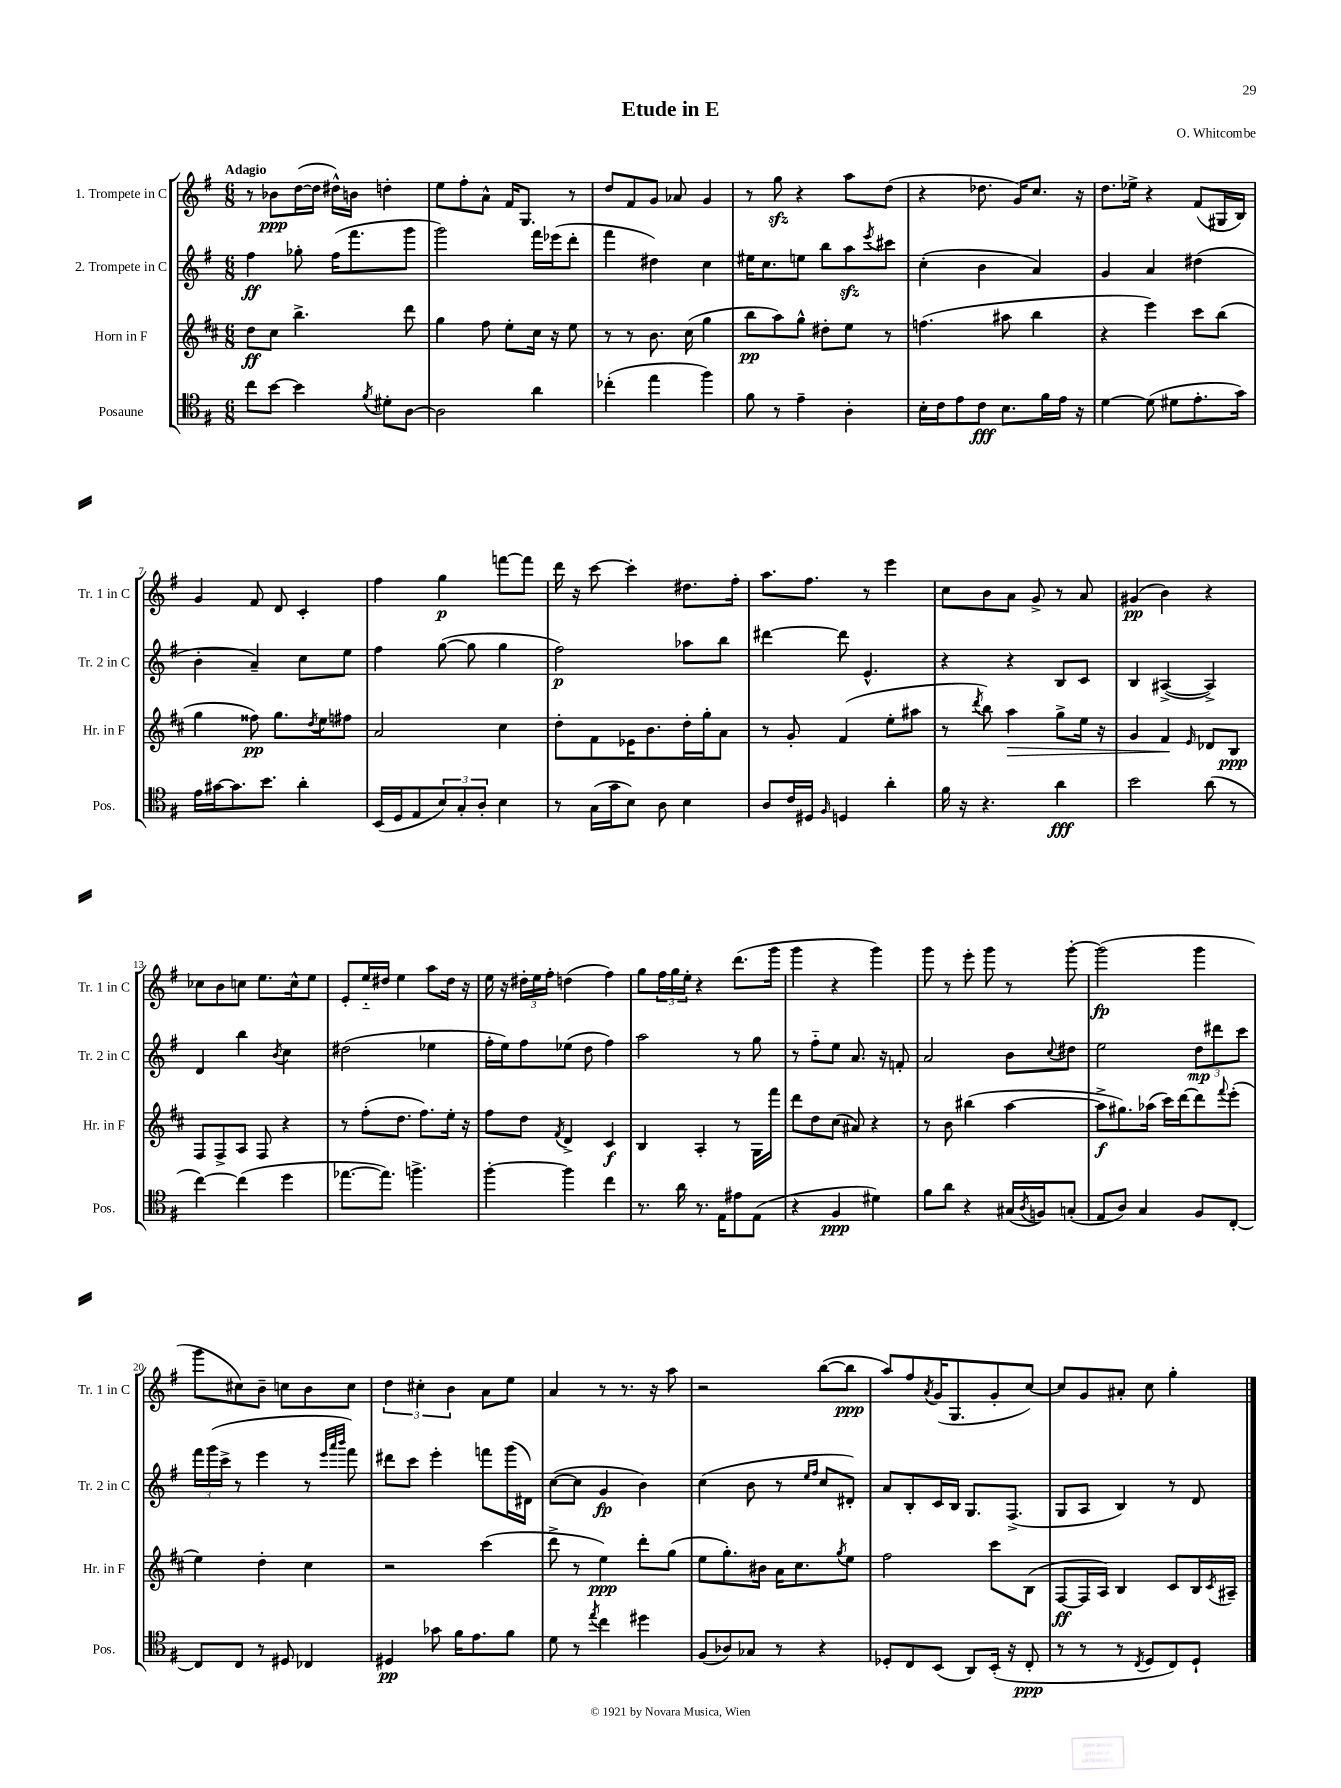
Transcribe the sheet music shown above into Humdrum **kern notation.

**kern	**kern	**kern	**kern
*staff4	*staff3	*staff2	*staff1
*clefC4	*clefG2	*clefG2	*clefG2
*k[f#]	*k[f#c#]	*k[f#]	*k[f#]
*M6/8	*M6/8	*M6/8	*M6/8
8cc\L	8dd\L	4ff#\	8r
[8b\J	8cc#\J	.	8b-\L
4b\]	4.bb^\	8gg-'\	([16dd\L
.	.	.	16dd\]JJ
.	.	(16ff#\LK	16dd#^^\LL)
.	.	8.fff#\	16b\JJ
8qf#/	.	.	.
8d#'\L	.	.	4dd'\
[8A\J	8ddd\	8ggg\J	.
=	=	=	=
2A\]	4gg\	2ggg\)	8ee\L
.	.	.	8ff#'\
.	8ff#\	.	8a^^\J
.	8ee'\L	.	16f#/LK
.	.	.	8.G/J
4a\	16cc#\Jk	16fff#\LL	.
.	16r	(16eee-\J	.
.	8ee\	8ddd'\J	8r
=	=	=	=
(4cc-'\	8r	4fff#\	8dd/L
.	8r	.	8f#/
4ee\	8.b\	4dd#\)	8g/J
.	.	.	8a-/
.	(16cc#\	.	.
4ff#\)	4gg\	4cc\	4g/
=	=	=	=
8f#\	8bb\L	16ee#\LK	8r
.	.	8.cc\	.
8r	8aa\)	.	8gg\
4e~\	8gg^^\J	8ee\J	4r
.	8dd#'\L	8bb\L	.
4A'\	8ee\J	8aa\	8aa\L
.	.	8qeee/	.
.	8r	8ccc#\J	(8dd\J
=	=	=	=
16B'\LL	(4.ff\	(4cc'\	4r
16c\J	.	.	.
8e\	.	.	.
8c\J	.	4b\	8.dd-\
8.B\L	8aa#\	.	.
.	.	.	16g/LK)
.	4bb\	4a/)	8.cc/J
16f#\L	.	.	.
16e\JJ	.	.	.
16r	.	.	16r
=	=	=	=
[4d\	4r	4g/	8.dd\L
.	.	.	16ee-^\Jk
(8d\]	4eee\)	4a/	4r
8d#\L	.	.	.
8.e'\	8ccc#\L	(4dd#\	(8f#/L
.	(8bb\J	.	16G#/L
16g\Jk)	.	.	16B/JJ)
=	=	=	=
16e\LL	4gg\	4b'\	4g/
[16g#\J	.	.	.
8.g#\]	.	.	.
.	8ff##\)	4a~/)	8f#/
8.b\J	.	.	.
.	8.gg\L	.	8d/
4a'\	.	8cc\L	4c'/
.	8qdd/	.	.
.	16ee\k	.	.
.	8ff#\J	8ee\J	.
=	=	=	=
(16BB/LL	2a/	4ff#\	4ff#\
16D/J	.	.	.
8E/	.	.	.
12B/)	.	([8gg\	4gg\
12G'/	.	.	.
.	.	8gg\]	.
12A'/J	.	.	.
4B\	4cc#\	4gg\	[8fff\L
.	.	.	8fff\]J
=	=	=	=
8r	8dd'\L	2ff#\)	16ddd\
.	.	.	16r
(16G\LL	8f#\	.	[8ccc\
16g\J	.	.	.
8B\J)	16e-\K	.	4ccc'\]
.	8.b\	.	.
8A\	.	.	.
4B\	16dd'\L	8aa-\L	8.dd#\L
.	16gg'\J	.	.
.	8a\J	8bb\J	.
.	.	.	16ff#'\Jk
=	=	=	=
8A/L	8r	[4ddd#\	8.aa\L
16c/L	8g'/	.	.
16D#/JJ	.	.	8.ff#\J
16qqF#/	.	.	.
4D/	(4f#/	8ddd#\]	.
.	.	4.e^^/	8r
4a'\	8ee'\L	.	4eee\
.	8aa#\J	.	.
=	=	=	=
16f#\	8r	4r	8cc\L
16r	.	.	.
.	8qddd/	.	.
4.r	8bb\)	.	8b\
.	4aa\	4r	8a\J
.	.	.	8g^/
4a\	8gg^\L	8B/L	8r
.	16ee\Jk	8c/J	8a/
.	16r	.	.
=	=	=	=
2b\	4g/	4B/	(4g#/
.	4f#/	([4A#^/	4b\)
.	16qqe/	.	.
(8a\	8d-/L	4A#^/])	4r
8r	8B/J	.	.
=	=	=	=
[4cc\)	8F#/L	4d/	8cc-\L
.	8F#^/	.	8b\
(4cc\]	8A/J	4bb\	8cc\J
.	8F#/	.	8.ee\L
.	.	8qb/	.
4dd\	4r	4cc\	.
.	.	.	16cc^^\k
.	.	.	8ee\J
=	=	=	=
[8.ee-\L	8r	(2dd#\	8e'/L
.	(8ff#'\L	.	16ee'~/L
8.ee-\]J)	.	.	16dd#/JJ
.	8.dd\J	.	4ee\
4.ff^\	.	.	.
.	8.ff#\L)	.	.
.	.	4ee-\	8aa\L
.	16ee'\Jk	.	16dd#\Jk
.	16r	.	16r
=	=	=	=
[4ff#'\	8ff#\L	16ff#'\LL	16ee\
.	.	16ee\J)	16r
.	8dd\J	8ff#\	24dd#'\LL
.	.	.	24ee\
.	.	.	24ff#'\JJ
.	8qf#/	.	.
4ff#\]	4d^/	(8ee-\J	(4dd\
.	.	8dd\	.
4cc\	4c#/	4ff#\)	4ff#\)
=	=	=	=
8.r	4B/	2aa\	8gg\L
.	.	.	24ff#\L
.	.	.	24gg\
16a\	.	.	.
.	.	.	24ee'\JJ
8.r	4A'/	.	4r
16E\LK	.	.	.
8e#\	8r	8r	(8.ddd\L
(8E\J	16G\LL	8gg\	.
.	16fff#\JJ	.	16ggg\Jk
=	=	=	=
4r	8ddd\L	8r	4ggg\
.	8dd\	8ff#'~\L	.
4F#/	(8cc#\J	8ee\J	4r
.	8a#/)	8.a/	.
4d#\)	4r	.	4ggg\)
.	.	16r	.
.	.	8f'/	.
=	=	=	=
8f#\L	8r	2a/	8ggg\
8a\J	8b\	.	8r
4r	(4bb#\	.	8eee'\
.	.	.	8ggg\
(16G#/LL	[4aa\	8b\L	8r
8qA/	.	.	.
16F/J)	.	.	.
.	.	8qqcc/	.
(8G'/J	.	8dd#\J	[8ggg'\
=	=	=	=
8E/L	8aa^\]L	2ee\	(2ggg\]
8A/J)	8.gg#\)	.	.
4G/	.	.	.
.	(16aa-\Jk	.	.
.	16ccc#\LL)	.	.
.	[16ddd\J	.	.
8F#/L	8ddd\]	12dd\L	4ggg\
.	.	12ddd#\	.
.	8qqfff#/	.	.
[8C'/J	(8eee'\J	.	.
.	.	12ccc\J	.
=	=	=	=
8C/]L	4ee\)	24fff#\LL	8ggg\L
.	.	(24ggg\	.
.	.	24ccc^\JJ	.
8C/J	.	8r	8cc#\)
8r	4dd'\	4eee\	8b~\J
8D#/	.	.	8cc\L
4C-/	4cc#\	8r	8b\
.	.	32qqeee/LLL	.
.	.	32qqaaa/	.
.	.	32qqbbb/JJJ	.
.	.	8fff#\)	8cc\J
=	=	=	=
4D#/	2r	8ddd#\L	6dd\
.	.	8ccc\J	.
.	.	.	6cc#'\
8g-\	.	4eee'\	.
.	.	.	6b\
16f#\LK	.	.	.
8.e\	.	.	.
.	(4ccc#\	8fff\L	8a\L
8f#\J	.	(16ggg\L	8ee\J
.	.	16d#\JJ)	.
=	=	=	=
8d\	8ddd^\	([8cc\L	4a/
8r	8r	8cc\]J	.
8qee/	.	.	.
4cc\	4ee\)	4g/	8r
.	.	.	8.r
4dd#\	8ddd'\L	4b\)	.
.	.	.	16r
.	(8gg\J	.	8aa\
=	=	=	=
(8F#/L	8ee\L	(4cc\	2r
8A-/)	8.gg'\)	.	.
8G-/J	.	8b\	.
.	16b#\Jk	.	.
8r	16a\LK	8r	.
.	8.cc#\	.	.
.	.	16qqee/LL	.
.	.	16qqff#/JJ	.
4r	.	8cc/L	([8bb\L
.	8qgg/	.	.
.	8ee\J	8d#'/J)	8bb\]J
=	=	=	=
8D-'/L	2ff#\	8a/L	8aa/L)
8C/	.	8B'/	8ff#/
.	.	.	8qa/
(8BB/J	.	16c/L	(16g/K
.	.	16B/JJ	8.G/
8AA/L)	.	8.G/L	.
(16BB'/Jk	8ccc#\L	.	8g'/
16r	.	(8.F#^/J	.
8C'/	(8B\J	.	[8cc/J)
=	=	=	=
8r	[8F#/L	8G/L	8cc/]L
8r	16F#/]L	8A/J	8g/
.	16A/JJ)	.	.
8r	4B/	4B/)	8a#'/J
8qC/	.	.	.
8D/L	.	.	8cc\
8C/)	8c#/L	8r	4gg'\
8D`/J	16B/L	8d/	.
.	8qc#/	.	.
.	16A#~/JJ	.	.
==	==	==	==
*-	*-	*-	*-
